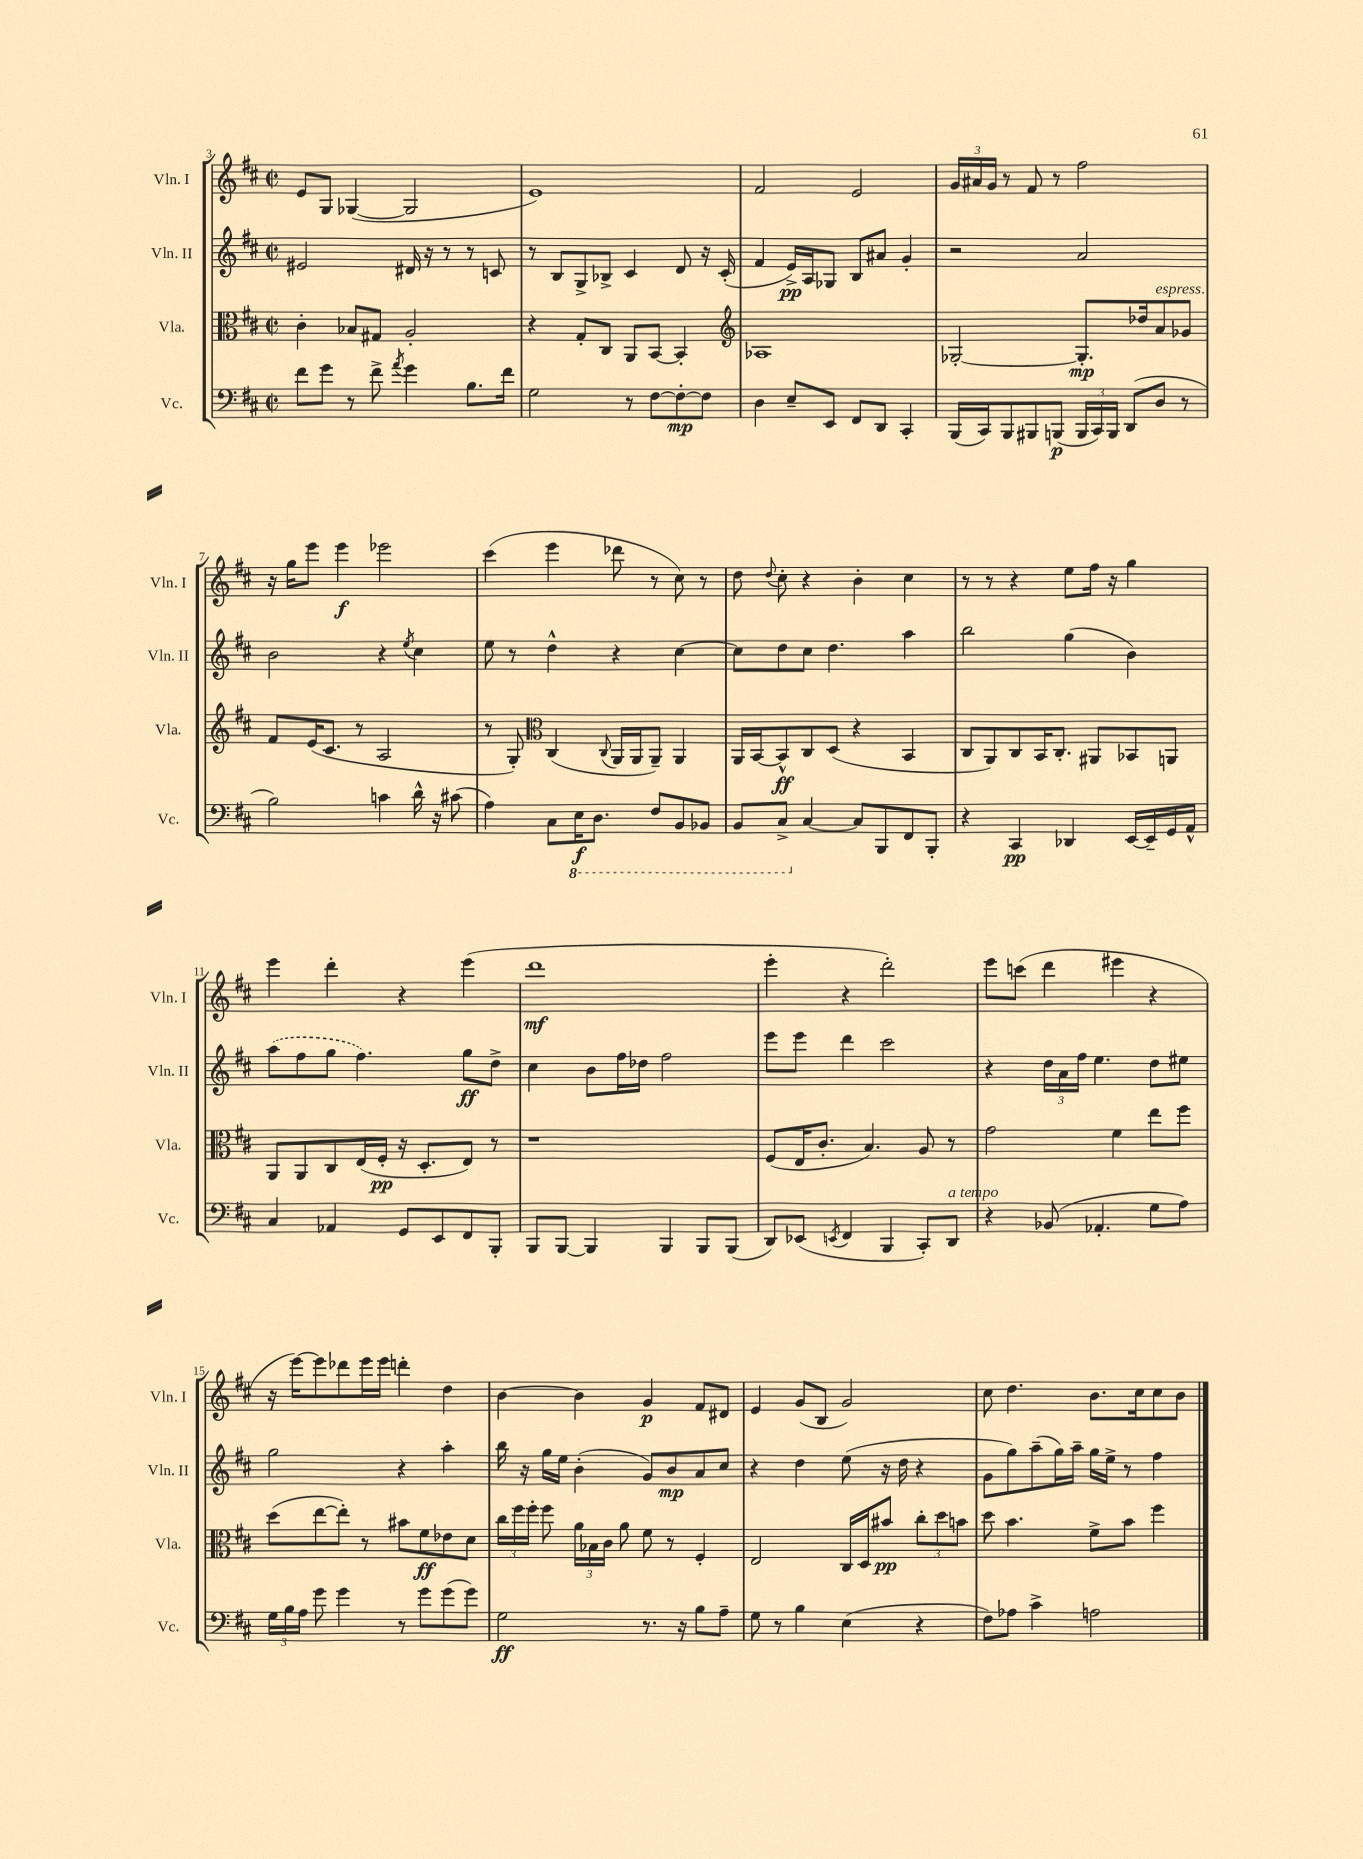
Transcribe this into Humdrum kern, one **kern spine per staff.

**kern	**kern	**kern	**kern
*staff4	*staff3	*staff2	*staff1
*clefF4	*clefC3	*clefG2	*clefG2
*k[f#c#]	*k[f#c#]	*k[f#c#]	*k[f#c#]
*M2/2	*M2/2	*M2/2	*M2/2
*met(c|)	*met(c|)	*met(c|)	*met(c|)
8f#	4c#'	2e#	8e
8g	.	.	8G
8r	8B-	.	([4G-
8f#^	8G#	.	.
8qa	.	.	.
4g	2A'	16d#	2G-]
.	.	16r	.
.	.	8r	.
8.B	.	8r	.
.	.	8c	.
16f#	.	.	.
=	=	=	=
2G	4r	8r	1e)
.	.	8B	.
.	8G'	8G^	.
.	8C#	8B-^	.
8r	8AA	4c#	.
[8F#	[8BB	.	.
8F#'_	4BB']	8d	.
8F#]	.	16r	.
.	.	(16c#'	.
=	=	=	=
*	*clefG2	*	*
4D	1A-	4f#	2f#
8E~	.	16e^)	.
.	.	16A	.
8EE	.	8G-	.
8FF#	.	8B	2e
8DD	.	8a#	.
4CC#'	.	4g'	.
=	=	=	=
(16BBB	[2G-'	2r	24g
.	.	.	24a#
16CC#)	.	.	.
.	.	.	24g
8BBB	.	.	8r
8BBB#	.	.	8f#
(8BBB	.	.	8r
24BBB	8.G-']	2a	2ff#
24CC#)	.	.	.
24BBB	.	.	.
(8DD	.	.	.
.	16dd-	.	.
8D	8a	.	.
8r	8g-	.	.
=	=	=	=
2B)	8f#	2b	16r
.	.	.	16gg
.	(16e	.	8eee
.	8.c#	.	.
.	.	.	4eee
.	8r	.	.
4c	2A	4r	2eee-
.	.	8qee	.
16d^^	.	4cc#	.
16r	.	.	.
(8c#	.	.	.
=	=	=	=
4A)	8r	8ee	(4ccc#
.	8G')	8r	.
*	*clefC3	*	*
8C#	(4C#	4dd^^	4eee
16EE	.	.	.
8.DD	.	.	.
.	8qqC#	.	.
.	16AA	4r	8ddd-
.	16AA	.	.
8FF#	8AA~)	.	8r
8BBB	4AA	[4cc#	8cc#)
8BBB-	.	.	8r
=	=	=	=
8BBB	16AA	8cc#]	8dd
.	[16BB	.	.
.	.	.	8qqdd
8CC#^	8BB^^]	8dd	8cc#'
[4C#	8C#	8cc#	4r
.	(8D	4.dd	.
8C#]	4r	.	4b'
8BBB	.	.	.
8FF#	4BB	4aa	4cc#
8BBB'	.	.	.
=	=	=	=
4r	8C#	2bb	8r
.	8AA)	.	8r
4CC#	8C#	.	4r
.	16BB	.	.
.	8.C#'	.	.
4DD-	.	(4gg	8ee
.	8AA#	.	16ff#
.	.	.	16r
[16EE	8BB-	4b)	4gg
16EE~]	.	.	.
16GG	8AA	.	.
16AA^^	.	.	.
=	=	=	=
4C#	8AA	(8aa	4eee
.	8AA	8ff#	.
4AA-	8C#	8gg	4ddd'
.	(16E	4.ff#)	.
.	16F#'	.	.
8GG	16r	.	4r
.	8.D'	.	.
8EE	.	.	.
8FF#	8E)	8gg	(4eee
8BBB'	8r	8dd^	.
=	=	=	=
8BBB	1r	4cc#	1ddd
[8BBB	.	.	.
4BBB]	.	8b	.
.	.	16ff#	.
.	.	16dd-	.
4BBB	.	2ff#	.
8BBB	.	.	.
(8BBB	.	.	.
=	=	=	=
8DD)	(8F#	8eee	4eee'
(8EE-	16E	8eee	.
.	8.c#'	.	.
8qEE	.	.	.
4FF#	.	4ddd	4r
.	4.B)	.	.
4BBB	.	2ccc#	2ddd')
8CC#')	8A	.	.
8DD	8r	.	.
=	=	=	=
4r	2g	4r	8eee
.	.	.	(8ccc
(8BB-	.	24dd	4ddd
.	.	24a	.
.	.	24ff#	.
4.AA-'	.	4.ee	.
.	4f#	.	4eee#
8G	8ee	8dd	4r
8A)	8ff#	8ee#	.
=	=	=	=
24G	(8dd	2gg	16r
24B	.	.	.
.	.	.	[16eee)
24A	.	.	.
8g	[8ee	.	8eee]
4g	8ee'])	.	8ddd-
.	8r	.	16eee
.	.	.	16eee
8r	8b#	4r	4ddd'
8g	8f#	.	.
(8g	8e-	4aa'	4dd
8g)	8d	.	.
=	=	=	=
2G	24cc#	16bb	[4b
.	24ff#	.	.
.	.	16r	.
.	24ff#'	.	.
.	8ff#	16gg	.
.	.	16ee	.
.	24a	(4b'	4b]
.	24B-	.	.
.	24c#	.	.
.	8a	.	.
8.r	8f#	8g)	4g
.	8r	8b	.
16r	.	.	.
8B	4F#'	8a	8f#
8A~	.	8cc#	8d#
=	=	=	=
8G	2E	4r	4e
8r	.	.	.
4B	.	4dd	(8g
.	.	.	8B
(4E	16C#	(8ee	2g)
.	16D	.	.
.	8b#	16r	.
.	.	16dd	.
4r	12cc#'	4r	.
.	12dd	.	.
.	12b	.	.
=	=	=	=
8F#)	8dd	8g	8cc#
8A-	4.b	8gg)	4.dd
4c#^	.	(8aa~	.
.	.	16gg)	.
.	.	16aa~	.
2A	8f#^	16gg	8.b
.	.	16ee^	.
.	8b	8r	.
.	.	.	16cc#
.	4ff#	4ff#	8cc#
.	.	.	8b
==	==	==	==
*-	*-	*-	*-
